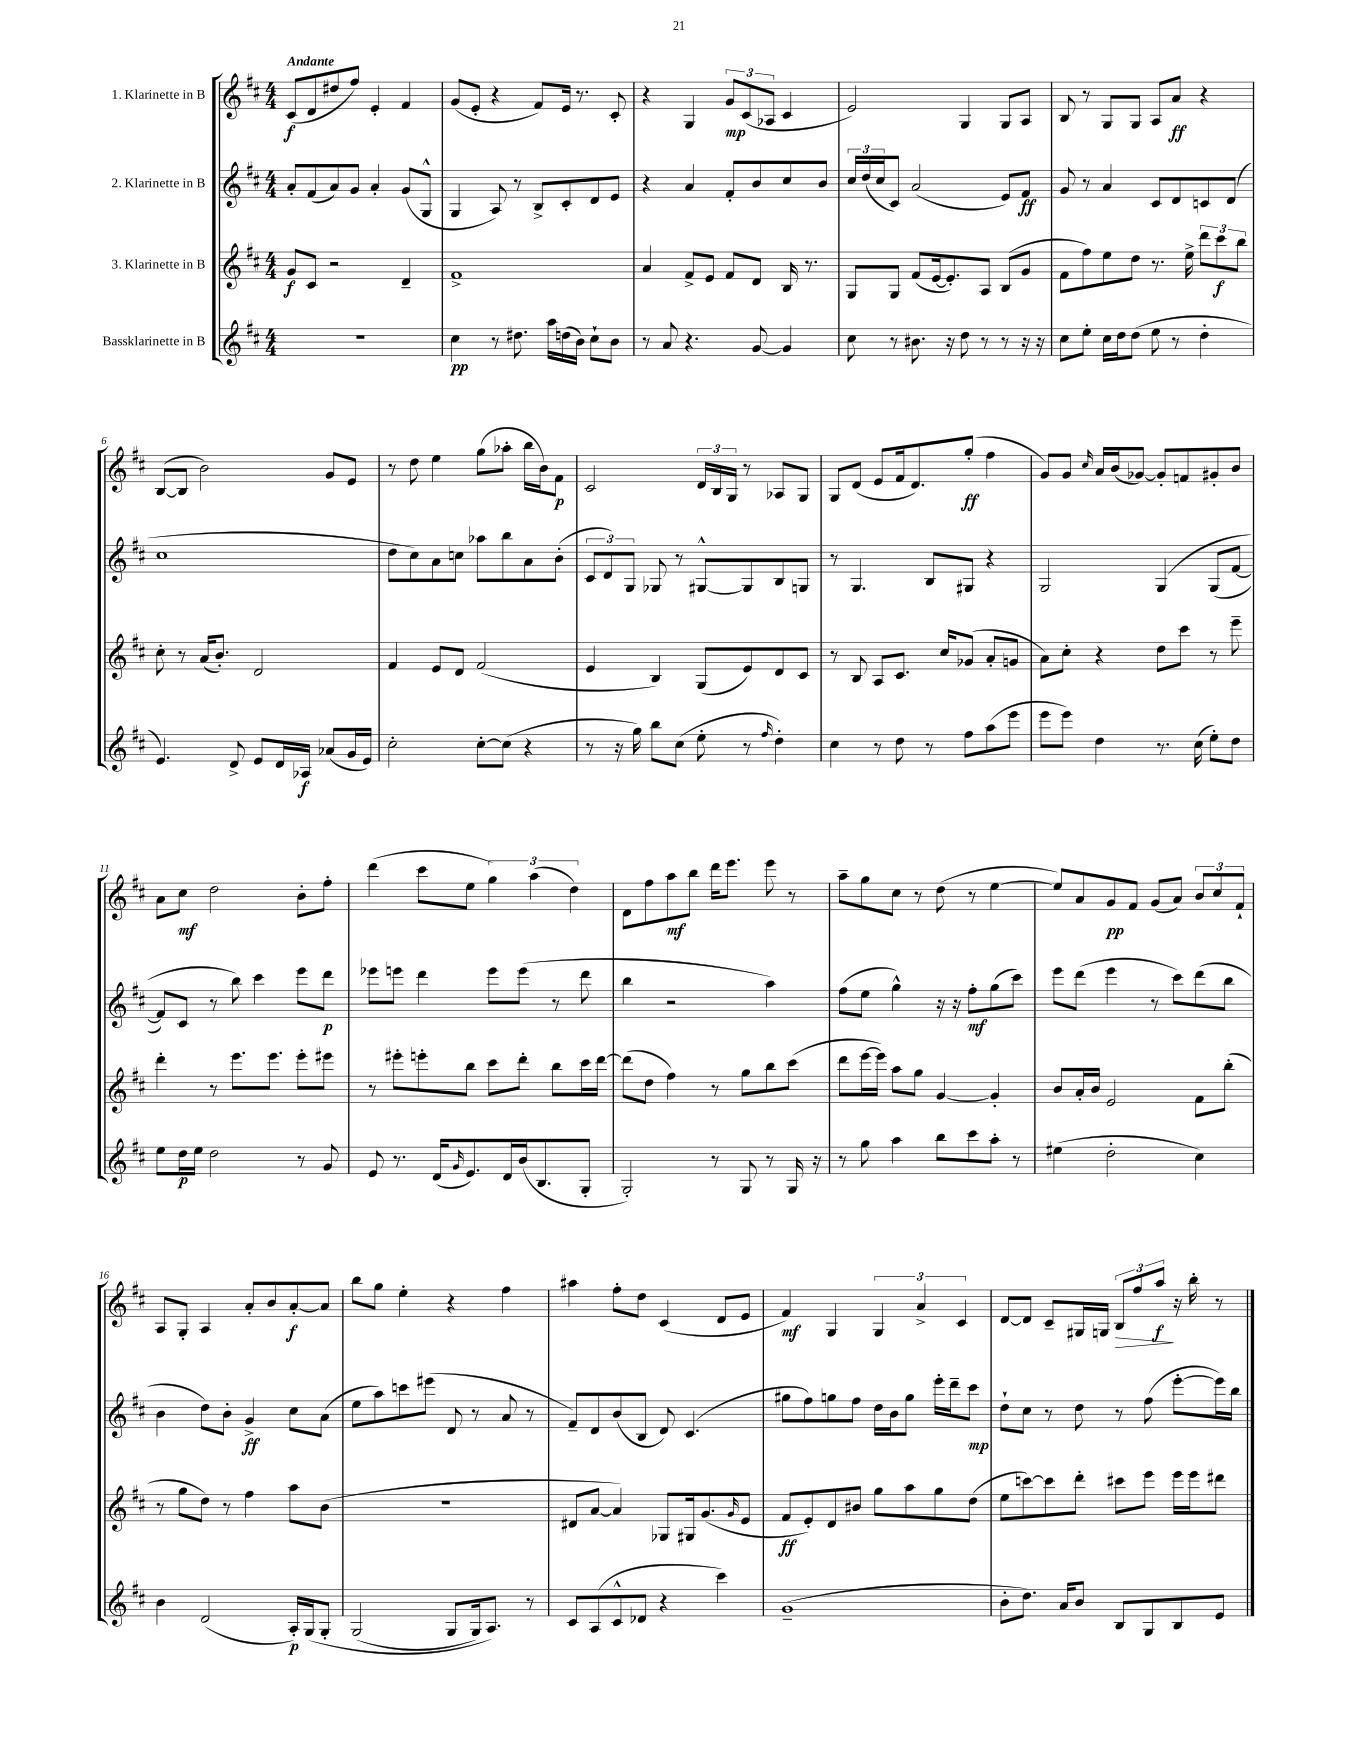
<<
\new StaffGroup <<
\new Staff = "s0" \with { instrumentName = "1. Klarinette in B" } {
    \clef treble \key d \major \numericTimeSignature \time 4/4 \tempo "Andante"
    cis'8\f( d'8 dis''8 fis''8) e'4-. fis'4 |
    g'8( e'8-. r4 fis'8) e'16 r8. cis'8-. |
    r4 g4 \tuplet 3/2 { g'8\mp cis'8( aes8 } cis'4 |
    e'2) g4 g8 a8 |
    b8 r8 g8 g8 a8 a'8\ff r4 |
    b8~( b8 b'2) g'8 e'8 |
    r8 d''8 e''4 g''8( aes''8-. b''16 b'16) fis'8\p |
    cis'2 \tuplet 3/2 { d'16 b16 g16 } r8 aes8 g8 |
    g8 d'8( e'8 fis'16 d'8.) g''8-.\ff( fis''4 |
    g'8) g'8 \grace { cis''16 } a'16 b'16( ges'8~) ges'8-. f'8 gis'8-. b'8 |
    a'8 cis''8\mf d''2 b'8-. fis''8-. |
    d'''4( cis'''8 e''8 \tuplet 3/2 { g''4) a''4( d''4) } |
    d'8 fis''8 a''8\mf b''8 d'''16 e'''8. e'''8 r8 |
    a''8-- g''8 cis''8 r8 d''8( r8 e''4~ |
    e''8) a'8 g'8\pp fis'8 g'8( a'8) \tuplet 3/2 { b'8 cis''8 fis'8-! } |
    a8 g8-. a4 a'8-. b'8 a'8~-.\f a'8 |
    b''8 g''8 e''4-. r4 fis''4 |
    ais''4 fis''8-. d''8 cis'4( d'8 e'8 |
    fis'4\mf) g4 \tuplet 3/2 { g4 a'4-> cis'4 } |
    d'8~ d'8 cis'8-- gis16 g16 \tuplet 3/2 { b8\> fis''8 a''8\f\! } r16 b''16-. r8 \bar "|." |
}
\new Staff = "s1" \with { instrumentName = "2. Klarinette in B" } {
    \clef treble \key d \major \numericTimeSignature \time 4/4
    a'8-. fis'8( a'8) g'8 a'4-. g'8( g8-^ |
    g4 a8) r8 b8-> cis'8-. d'8 e'8 |
    r4 a'4 fis'8-. b'8 cis''8 b'8 |
    \tuplet 3/2 { cis''16 d''16( cis''16 } cis'8) a'2( e'8) fis'8\ff |
    g'8 r8 a'4 cis'8 d'8 c'8 d'8( |
    cis''1 |
    d''8 cis''8) a'8 c''8 aes''8 b''8 a'8 b'8-.( |
    \tuplet 3/2 { cis'8 d'8) g8 } ges8 r8 gis8~-^ gis8 b8 g8 |
    r8 g4. b8 gis8 r4 |
    g2 g4\( g8( fis'8~ |
    fis'8) cis'8 r8 b''8\) cis'''4 e'''8 d'''8\p |
    ees'''8 e'''8 d'''4 e'''8 e'''8( r8 d'''8 |
    b''4 r2 a''4) |
    fis''8( e''8 g''4-^) r16 r16 fis''8-.\mf g''8( cis'''8) |
    e'''8 d'''8( e'''4 r8 cis'''8) d'''8( b''8 |
    b'4 d''8) b'8-. g'4->\ff cis''8 a'8( |
    e''8 a''8) c'''8 eis'''8( d'8 r8 a'8 r8 |
    fis'8--) d'8 b'8( b8 d'8) cis'4.( |
    gis''8 fis''8) g''8 fis''8 d''16 b'16 g''8 e'''16-. d'''16-- cis'''8\mp |
    d''8-! cis''8 r8 d''8 r8 fis''8( e'''8~-. e'''16) b''16 \bar "|." |
}
\new Staff = "s2" \with { instrumentName = "3. Klarinette in B" } {
    \clef treble \key d \major \numericTimeSignature \time 4/4
    g'8\f cis'8 r2 d'4-- |
    fis'1-> |
    a'4 fis'8-> e'8 fis'8 d'8 b16 r8. |
    g8 g8 fis'8( e'16~ e'8.-.) a8 b8( g'8 |
    fis'8 fis''8) e''8 d''8 r8. e''16-> \tuplet 3/2 { d'''8 cis'''8\f b''8 } |
    cis''8-. r8 a'16( b'8.-.) d'2 |
    fis'4 e'8 d'8 fis'2( |
    e'4 b4) g8( e'8) d'8 cis'8 |
    r8 b8 a8 cis'8. cis''16 ges'8( a'8-. g'8 |
    a'8) cis''8-. r4 d''8 cis'''8 r8 e'''8-- |
    d'''4-. r8 e'''8. e'''8. e'''8-. eis'''8 |
    r8 eis'''8-. e'''8-. b''8 cis'''8 d'''8-. b''8 cis'''16 d'''16~ |
    d'''8( d''8 fis''4) r8 g''8 b''8 cis'''8( |
    d'''8 e'''16~ e'''16) a''8 g''8 g'4~ g'4-. |
    b'8 a'16-. b'16 e'2 fis'8 b''8-.( |
    r8 g''8 d''8) r8 fis''4 a''8 b'8( |
    r1 |
    dis'8 a'8~ a'4) ges8 gis16 g'8.( \grace { g'16 } e'8 |
    fis'8\ff e'8-.) d'8 bis'8 g''8 a''8 g''8 d''8( |
    e''8 c'''8~) c'''8 d'''8-. cis'''8 e'''8 e'''16 e'''16 dis'''8 \bar "|." |
}
\new Staff = "s3" \with { instrumentName = "Bassklarinette in B" } {
    \clef treble \key d \major \numericTimeSignature \time 4/4
    r1 |
    cis''4\pp r8 dis''8. a''16 d''16( b'16) cis''8-! b'8 |
    r8 a'8 r4. g'8~ g'4 |
    cis''8 r8 bis'8. r16 d''8 r8 r8 r16 r16 |
    cis''8 e''8-. cis''16 d''16 d''8( e''8 r8 d''4-. |
    e'4.) d'8-> e'8 d'16 aes16\f aes'8( g'16 e'16) |
    cis''2-. cis''8~-. cis''8( r4 |
    r8 r16 g''16) b''8 cis''8( e''8-. r8 \grace { fis''16 } d''4-.) |
    cis''4 r8 d''8 r8 fis''8 a''8( e'''8 |
    e'''8 e'''8) d''4 r8. cis''16( e''8-.) d''8 |
    e''8 d''16\p e''16 d''2 r8 g'8 |
    e'8 r8. d'16( \grace { g'16 } e'8.) d'16 b'16( b8. g8-. |
    g2-.) r8 g8 r8 g16 r16 |
    r8 g''8 a''4 b''8 cis'''8 a''8-. r8 |
    eis''4( d''2-. cis''4) |
    b'4 d'2( a16-.\p) g16\( g8-. |
    g2( g8 g16) a8.\) r8 |
    cis'8 a8( cis'8-^ des'8 r4 cis'''4) |
    g'1--( |
    b'8-. d''8.) a'16 b'8 b8 g8 b8 e'8 \bar "|." |
}
>>
>>
